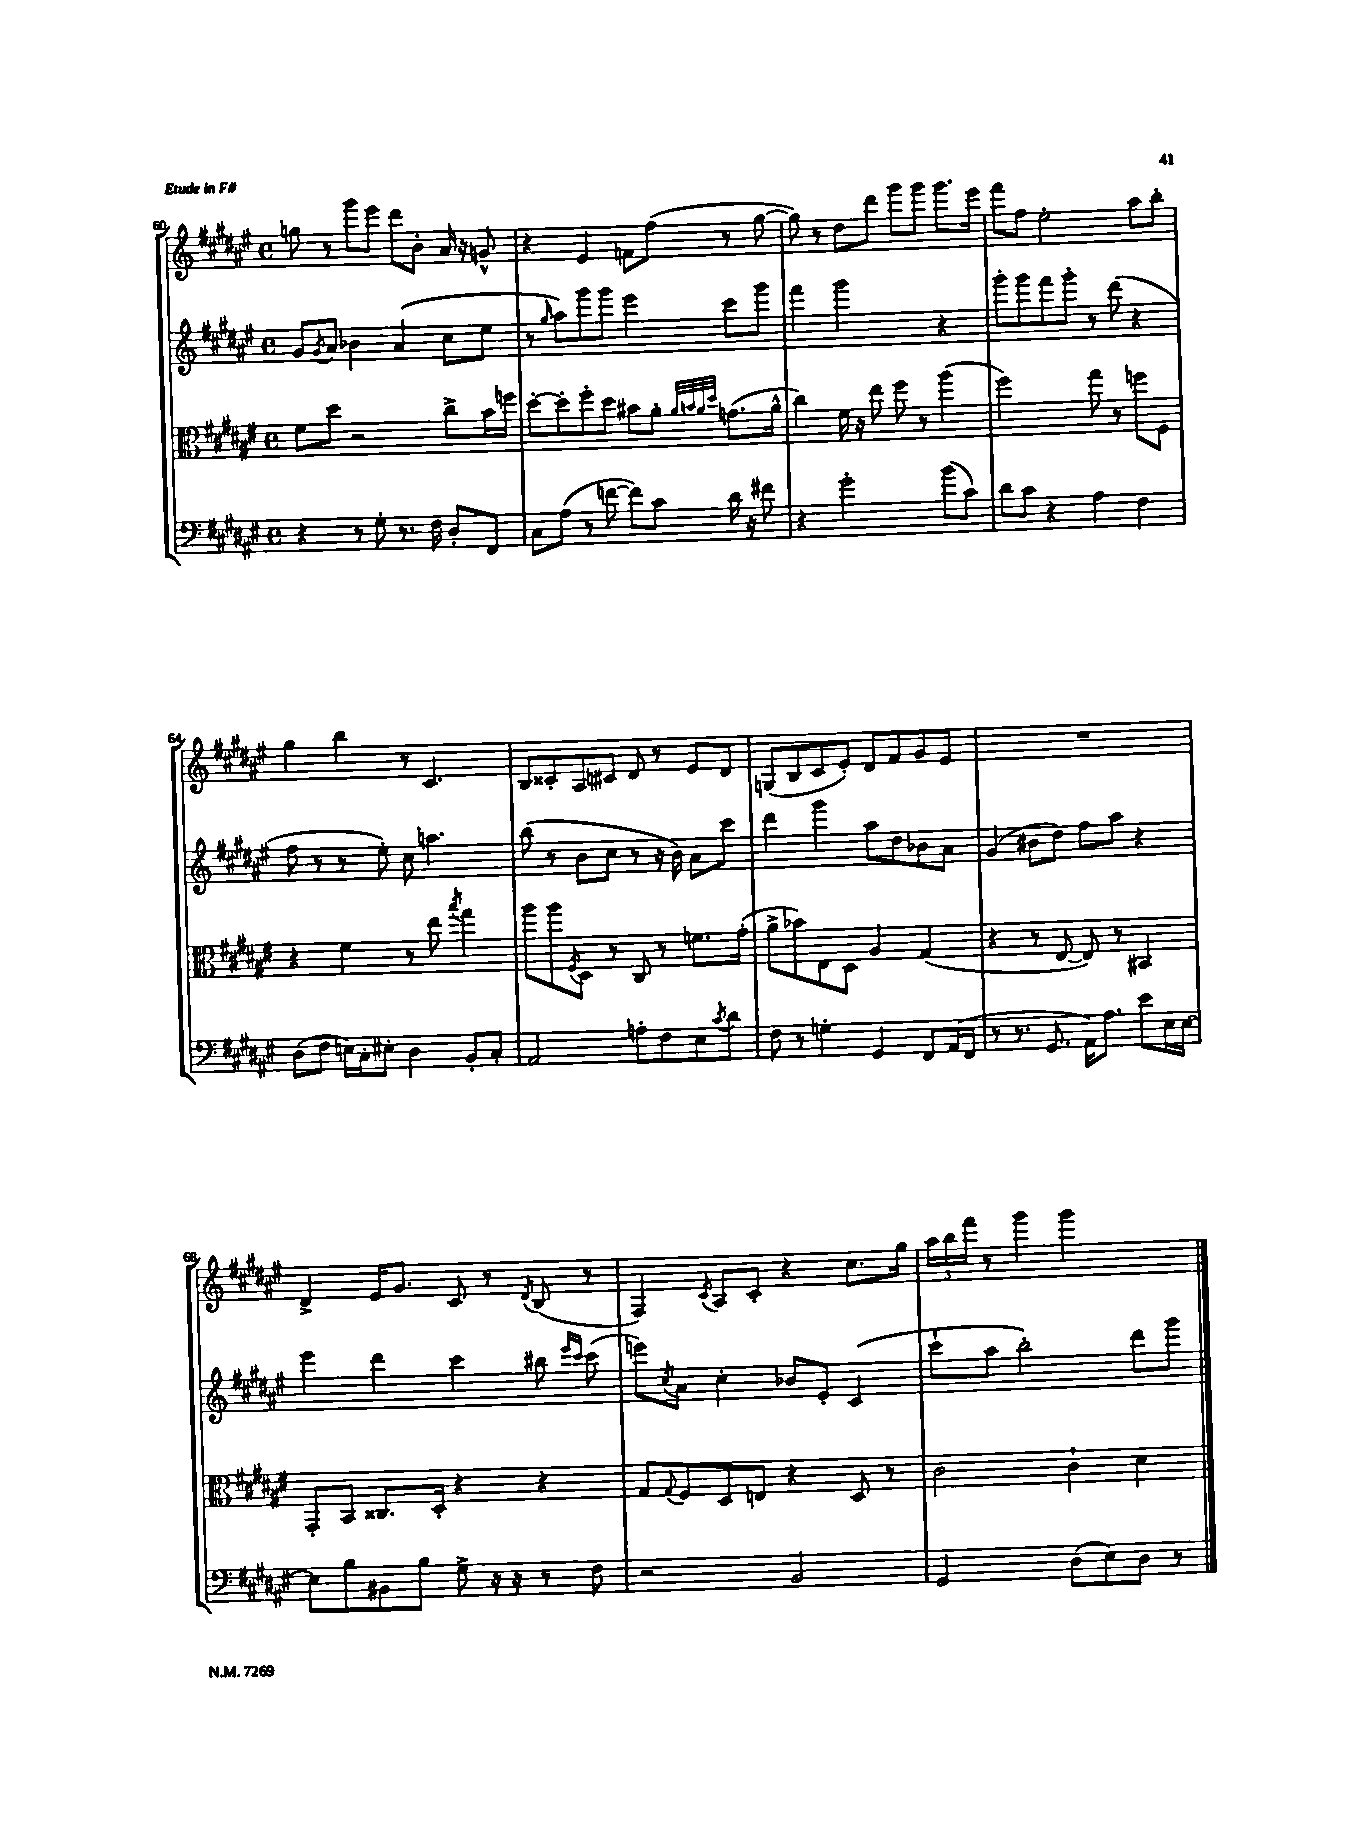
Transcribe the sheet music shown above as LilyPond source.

<<
\new StaffGroup <<
\new Staff = "s0" {
    \clef treble \key fis \major \defaultTimeSignature \time 4/4
    g''8 r8 gis'''8 eis'''8 dis'''8 b'8-. ais'16 r16 g'8-^ |
    r4 eis'4 f'8 fis''8( r8 gis''8~ |
    gis''8) r8 dis''8 dis'''8 gis'''8 gis'''8 gis'''8. eis'''16 |
    fis'''8 fis''8 eis''2-. ais''8 b''8-. |
    gis''4 b''4 r8 cis'4. |
    b8 cisis'8-. ais8 cis'8 dis'8 r8 eis'8 dis'8 |
    g8( b8 cis'8 eis'8-.) dis'8 fis'8 gis'8 eis'8 |
    R1 |
    dis'4-> eis'16 gis'8. cis'8 r8 \acciaccatura { dis'8 } b8( r8 |
    fis4) \acciaccatura { cis'8 } ais8 cis'8-. r4 cis''8. gis''16 |
    \tuplet 3/2 { ais''16 b''16 fis'''16 } r8 gis'''4 gis'''2 \bar "|." |
}
\new Staff = "s1" {
    \clef treble \key fis \major \defaultTimeSignature \time 4/4
    gis'8 \acciaccatura { gis'8 } ais'8 bes'4 ais'4( cis''8 eis''8 |
    r8 \grace { gis''16 } ais''8) gis'''8 gis'''8 eis'''4 cis'''8 gis'''8 |
    fis'''4 gis'''2 r4 |
    gis'''8-. gis'''8 fis'''8 gis'''8-. r8 dis'''8( r4 |
    fis''8 r8 r8 eis''8-.) cis''8 a''4. |
    b''8( r8 b'8 cis''8 r8 r16 b'16) ais'8 cis'''8 |
    dis'''4 gis'''4 ais''8 dis''8 bes'8 ais'8 |
    gis'4( bis'8 dis''8) fis''8 ais''8 r4 |
    eis'''4 dis'''4 cis'''4 bis''8 \grace { eis'''16 cis'''16 } cis'''8( |
    e'''8) \acciaccatura { cis''8 } ais'8 cis''4-. bes'8 eis'8-. cis'4( |
    cis'''8-! ais''8 b''2-.) dis'''8 gis'''8 \bar "|." |
}
\new Staff = "s2" {
    \clef alto \key fis \major \defaultTimeSignature \time 4/4
    fis'8 dis''8 r2 cis''8-> b'16 f''16 |
    dis''8~-. dis''8-. fis''8-. dis''8 bis'8 ais'8-. \grace { ais'32 b'32 ais'32 dis''32 } g'8.( ais'16-^ |
    cis''4) fis'16 r16 eis''8 fis''8 r8 ais''4( |
    fis''2) gis''8 r8 f''8 fis8 |
    r4 fis'4 r8 eis''8 \acciaccatura { b''8 } gis''4 |
    ais''8 ais''8 \acciaccatura { fis8 } dis8 r8 cis8 r8 f'8. gis'16-.( |
    ais'8-> bes'8) eis8 dis8 ais4 gis4( |
    r4 r8 eis8~ eis8) r8 bis,4 |
    gis,8-. b,8 cisis8. dis16-. r4 r4 |
    gis8 \appoggiatura { gis8 } fis8 dis8 e8 r4 dis8 r8 |
    cis'2 cis'4-! dis'4 \bar "|." |
}
\new Staff = "s3" {
    \clef bass \key fis \major \defaultTimeSignature \time 4/4
    r4 r8 gis8-. r8. fis16 dis8-. fis,8 |
    cis8 ais8( r8 f'8~ f'8) cis'8 dis'16 r16 fis'8 |
    r4 gis'2-. b'8( cis'8) |
    dis'8 cis'8 r4 ais4 fis4 |
    dis8( fis8 e16) cis16-. eis8-. dis4 b,8-. cis8-. |
    ais,2 a8-. fis8 eis8 \acciaccatura { cis'8 } dis'8 |
    fis8 r8 g4-. gis,4 fis,8 ais,16( fis,16 |
    r8 r8. gis,8. ais,16) ais8. eis'8 eis16 eis16~ |
    eis8 b8 bis,8 b8 gis8-> r16 r16 r8 fis8 |
    r2 b,2 |
    gis,2 dis8( eis8) dis8 r8 \bar "|." |
}
>>
>>
\layout { \context { \Score currentBarNumber = #60 } }
